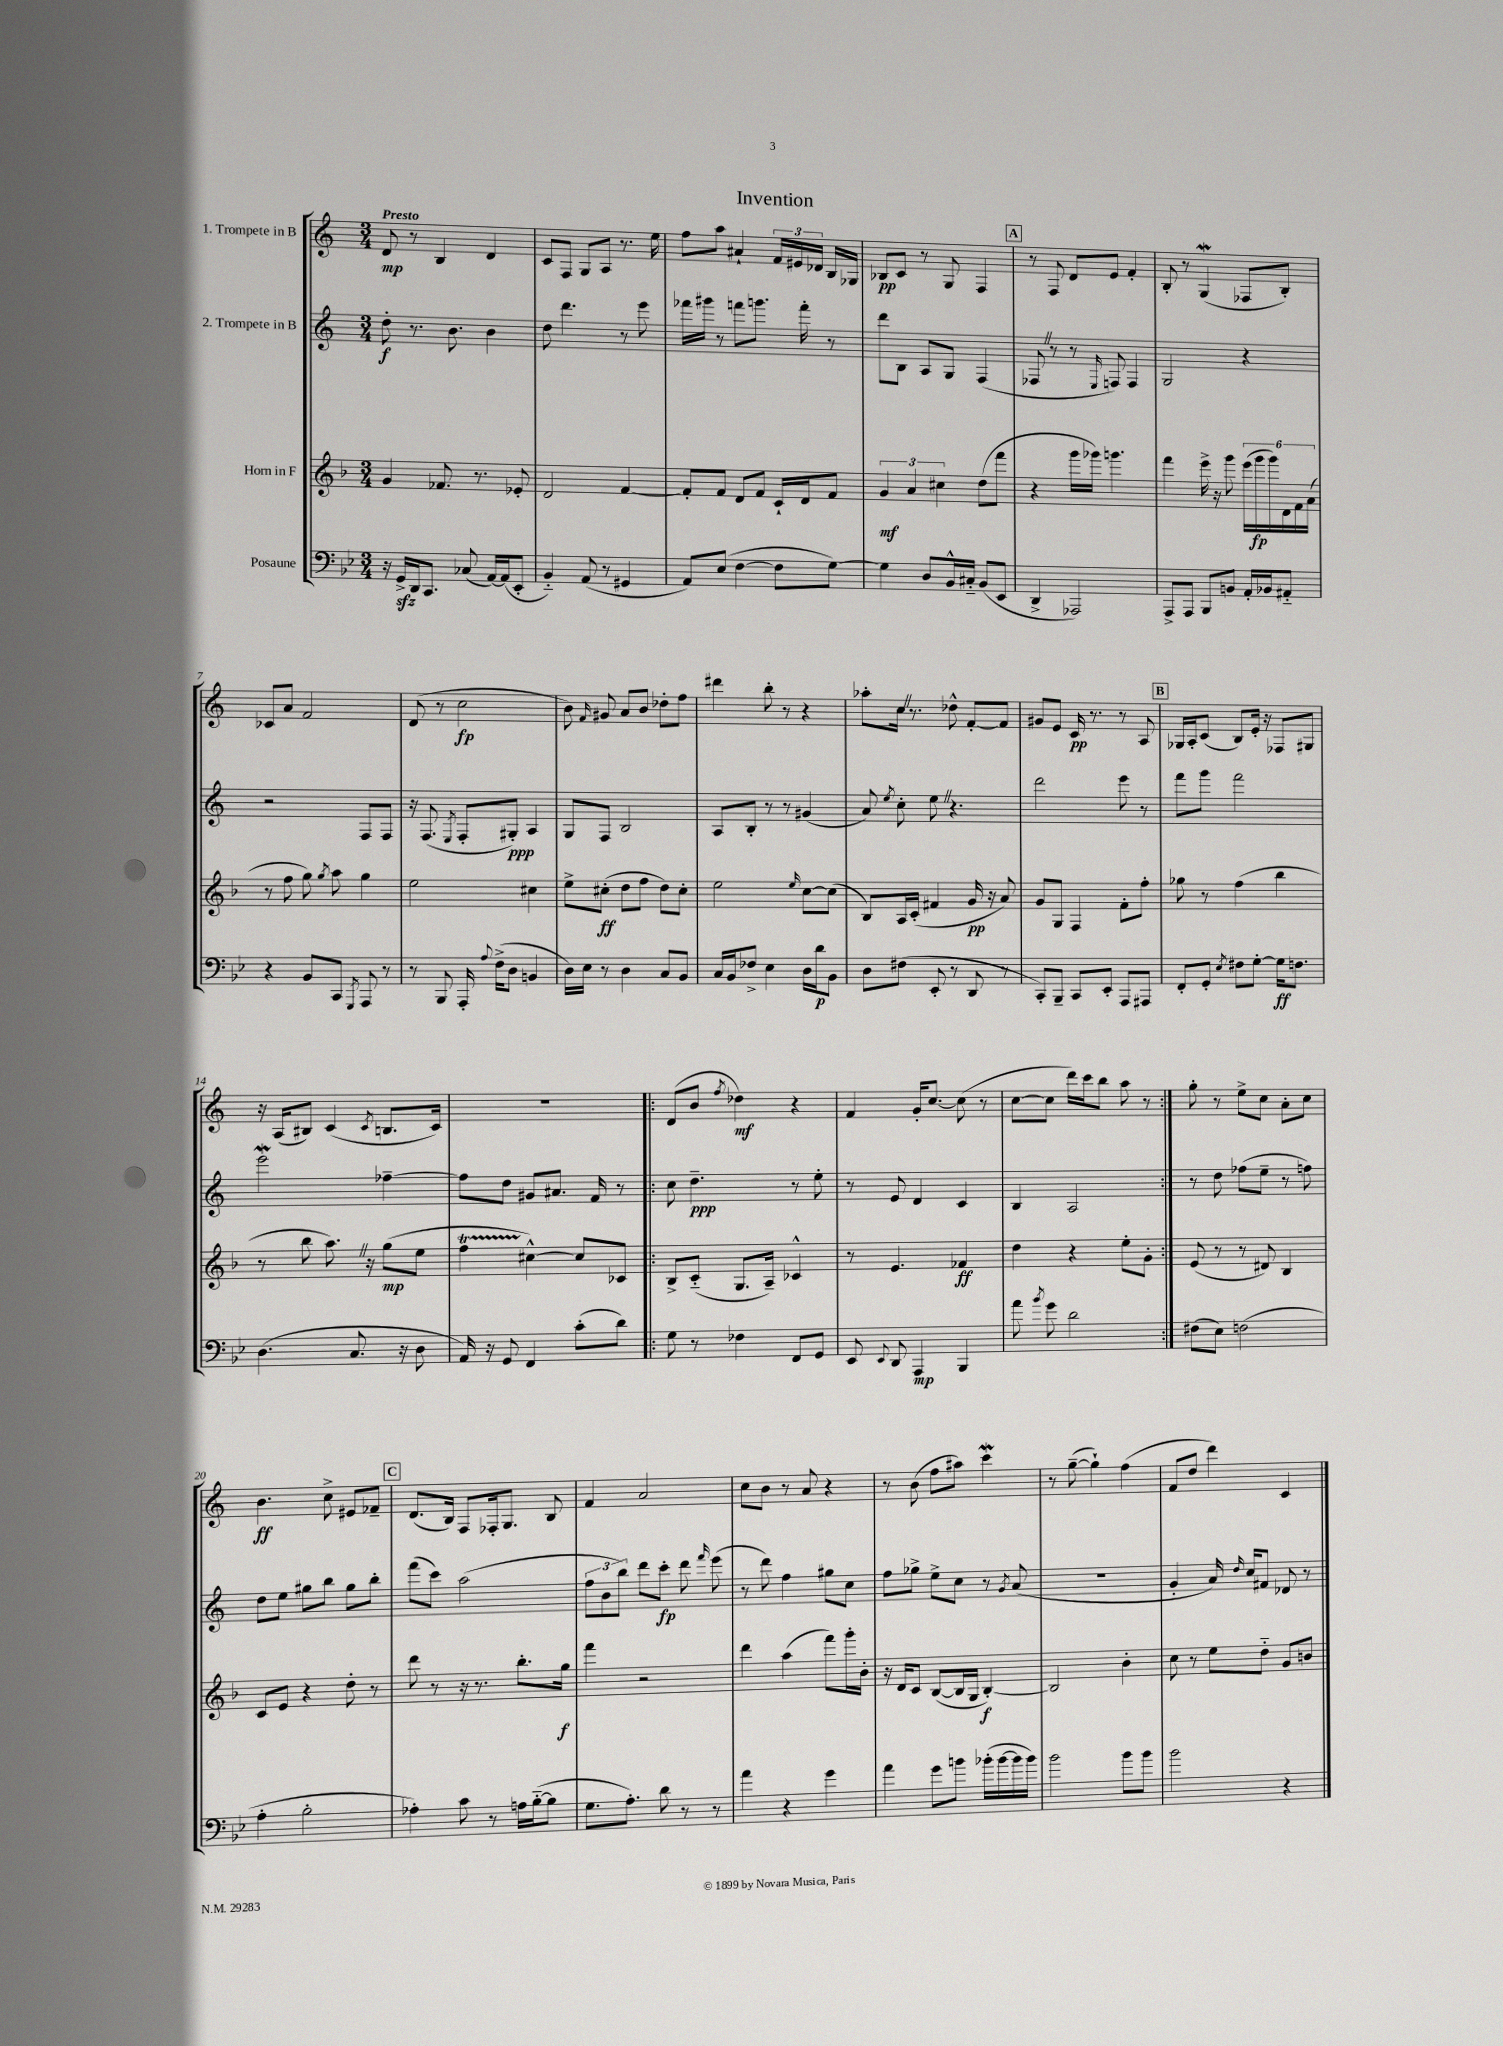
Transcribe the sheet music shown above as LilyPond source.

\header { title = "Invention" }
<<
\new StaffGroup <<
\new Staff = "s0" \with { instrumentName = "1. Trompete in B" } {
    \clef treble \key c \major \numericTimeSignature \time 3/4 \tempo "Presto"
    \autoBeamOff d'8\mp r8 b4 d'4 |
    c'8[ f8] g8[ a8] r8. e''16 |
    f''8[ a''8] ais'4-! \tuplet 3/2 { f'16[ eis'16 des'16] } b16[ ges16] |
    bes8[\pp c'8] r8 g8 f4 |
    \mark \markup { \box "A" } r8 f8 d'8[ e'8] f'4-. |
    b8-. r8 g4\mordent( fes8[ b8]-.) |
    ces'8[ a'8] f'2 |
    d'8( r8 c''2\fp |
    b'8) \grace { f'16 } gis'8 a'8[ b'8] des''8[-. f''8] |
    dis'''4 b''8-. r8 r4 |
    aes''8[-. c''16] \once \override BreathingSign.text = \markup { \musicglyph "scripts.caesura.straight" } \breathe r8. des''8-^ f'8[~-. f'8] |
    gis'8[ e'8] c'16\pp r8. r8 a8 |
    \mark \markup { \box "B" } ges16[ a16-. c'8]( b8[) e'16]-. r16 fes8[ gis8] |
    r16 a16[( bis8]) c'4( \acciaccatura { c'8 } b8.[ c'16]) |
    R2. |
    \repeat volta 2 { d'8[( b'8] \acciaccatura { f''8 } des''4\mf) r4 |
    f'4 g'16[-. c''8.]~ c''8( r8 |
    c''8[~ c''8] d'''16[) c'''16 b''8] a''8 r8 | }
    g''8-. r8 e''8[-> c''8] a'8[-. c''8] |
    b'4.\ff c''8-> eis'8[ fes'8]-- |
    \mark \markup { \box "C" } d'8.[( b16]) f8[ fes16-. g8.] b8 |
    f'4 a'2 |
    c''8[ b'8] r8 a'8 r4 |
    r8 b'8( f''8[ ais''8]) c'''4\mordent |
    r8 g''8~--( g''4-!) f''4( |
    f'8[ d''8] d'''4) c'4 \bar "|." |
}
\new Staff = "s1" \with { instrumentName = "2. Trompete in B" } {
    \clef treble \key c \major \numericTimeSignature \time 3/4
    \autoBeamOff d''8-.\f r8. b'8. b'4 |
    d''8 d'''4. r8 e'''8 |
    fes'''16[ gis'''16] r8 f'''8[ g'''8.] f'''16-. r8 |
    d'''8[ b8] a8[ g8] f4( |
    \mark \markup { \box "A" } fes8 \once \override BreathingSign.text = \markup { \musicglyph "scripts.caesura.straight" } \breathe r8 r8 \grace { e16 } f8) f4 |
    g2 r4 |
    r2 f8[ f8] |
    r16 f8.( \acciaccatura { e8 } f8[-. gis8]-.\ppp) a4 |
    g8[ f8] b2 |
    a8[ b8]-. r8 r8 gis'4( |
    a'8) \acciaccatura { e''8 } c''8-. e''8 \once \override BreathingSign.text = \markup { \musicglyph "scripts.caesura.straight" } \breathe r4. |
    d'''2 e'''8 r8 |
    \mark \markup { \box "B" } f'''8[ g'''8] f'''2 |
    e'''2\mordent fes''4~-- |
    fes''8[ d''8] gis'8[ ais'8.] f'16 r8 |
    \repeat volta 2 { c''8 d''4.--\ppp r8 e''8-. |
    r8 e'8 d'4 c'4 |
    b4 a2 | }
    r8 d''8 fes''8[( e''8]-- r8 f''8) |
    d''8[ e''8] gis''8[ b''8] gis''8[ b''8]-. |
    \mark \markup { \box "C" } f'''8[( c'''8]) a''2( |
    \tuplet 3/2 { f''8[ b'8 b''8]) } d'''8[ c'''8]-.\fp d'''8 \grace { f'''16 } e'''8( |
    r8 d'''8) f''4 gis''8[ c''8] |
    f''8[ ges''8]-> e''8[-> c''8] r8 \acciaccatura { g'8 } a'8( |
    R2. |
    g'4-. a'16) \grace { d''16 } c''16[ fis'8] des'8 r8 \bar "|." |
}
\new Staff = "s2" \with { instrumentName = "Horn in F" } {
    \clef treble \key f \major \numericTimeSignature \time 3/4
    \autoBeamOff g'4 fes'8. r8. ees'8-. |
    d'2 f'4~ |
    f'8[-. f'8] d'8[ f'8] c'16[-! d'16 f'8] |
    \tuplet 3/2 { g'4\mf a'4 cis''4 } d''8[( f'''8] |
    \mark \markup { \box "A" } r4 g'''16[ ges'''16]) g'''4. |
    f'''4 e'''16-> r16 g'''8 \tuplet 6/4 { e'''16[( g'''16\fp g'''16) d'16 f'16 a'16]( } |
    r8 f''8 g''8) \acciaccatura { g''8 } a''8 g''4 |
    e''2 cis''4 |
    e''8[-> cis''8]-.\ff( d''8[ f''8] d''8[) cis''8]-. |
    e''2 \grace { e''16 } c''8[~ c''8]( |
    bes8[) a16 c'16]-.( fis'4 g'16\pp r16 a'8) |
    g'8[ g8] f4 f'8[-. f''8]-. |
    \mark \markup { \box "B" } ges''8 r8 f''4( bes''4 |
    r8 bes''8 a''8.) \once \override BreathingSign.text = \markup { \musicglyph "scripts.caesura.straight" } \breathe r16 g''8[\mp( e''8] |
    f''4\startTrillSpan cis''4~-^\stopTrillSpan) cis''8[ ces'8] |
    \repeat volta 2 { bes8[-> c'8]-_( g8.[ a16]--) ces'4-^ |
    r8 e'4. fes'4\ff |
    d''4 r4 e''8[-. g'8]-. | }
    e'8( r8 r8 dis'8) bes4 |
    c'8[ e'8] r4 d''8-. r8 |
    \mark \markup { \box "C" } d'''8 r8 r16 r8. bes''8.[-. g''16]\f |
    f'''4 r2 |
    d'''4 a''4( f'''8[) g'''16-. bes'16]-. |
    r16 d'16[ c'8] bes8[~( bes16 g16] bes4~-.\f) |
    bes2 bes'4-. |
    c''8 r8 e''8[ d''8]-_ g'8[ b'8] \bar "|." |
}
\new Staff = "s3" \with { instrumentName = "Posaune" } {
    \clef bass \key bes \major \numericTimeSignature \time 3/4
    \autoBeamOff r16 g,16[->\sfz d,16 c,8.] ces8( a,16[~) a,16( ees,8]-. |
    bes,4-_) a,8( r8 gis,4 |
    a,8[) ees8]( f4~ f8[ g8]~) |
    g4 d8[ bes,16-^ cis16]-_ bes,8[( ees,8] |
    \mark \markup { \box "A" } d,4-> aes,,2) |
    a,,8[-> a,,8] bes,,8[ b,8] a,16[-. bes,16 ais,8]-_ |
    r4 bes,8[ c,8] \acciaccatura { g,,8 } a,,8 r8 |
    r8 bes,,8 a,,16-. \appoggiatura { a8 } f16[->( d8] b,4 |
    d16[) ees16] r8 d4 c8[ bes,8] |
    c16[ bes,16 fes8]-> ees4 d16[ d'16\p bes,8] |
    d8[ fis8]( ees,8-. r8 d,8 r8 |
    c,8[-.) bes,,8]-- c,8[ ees,8]-. a,,8[ ais,,8] |
    \mark \markup { \box "B" } f,8[-. g,8]-. \acciaccatura { ees8 } fis8[ g8]~-. g16[\ff f8.] |
    d4.( c8. r16 d8 |
    a,16) r16 g,8 f,4 c'8[-.( d'8]) |
    \repeat volta 2 { g8 r8 fes4 f,8[ g,8] |
    ees,8 \appoggiatura { ees,8 } d,8 a,,4\mp bes,,4 |
    a'8 \acciaccatura { bes'8 } g'8 d'2 | }
    fis8[( ees8]) f2( |
    a4-. bes2-. |
    \mark \markup { \box "C" } aes4-.) c'8 r8 a16[ bes16~-_( bes8] |
    g8.[ a8.]-.) d'8 r8 r8 |
    a'4 r4 g'4 |
    a'4 g'8[ b'8] bes'16[-.( bes'16~ bes'16 bes'16]) |
    bes'2 bes'8[ bes'8] |
    bes'2 r4 \bar "|." |
}
>>
>>
